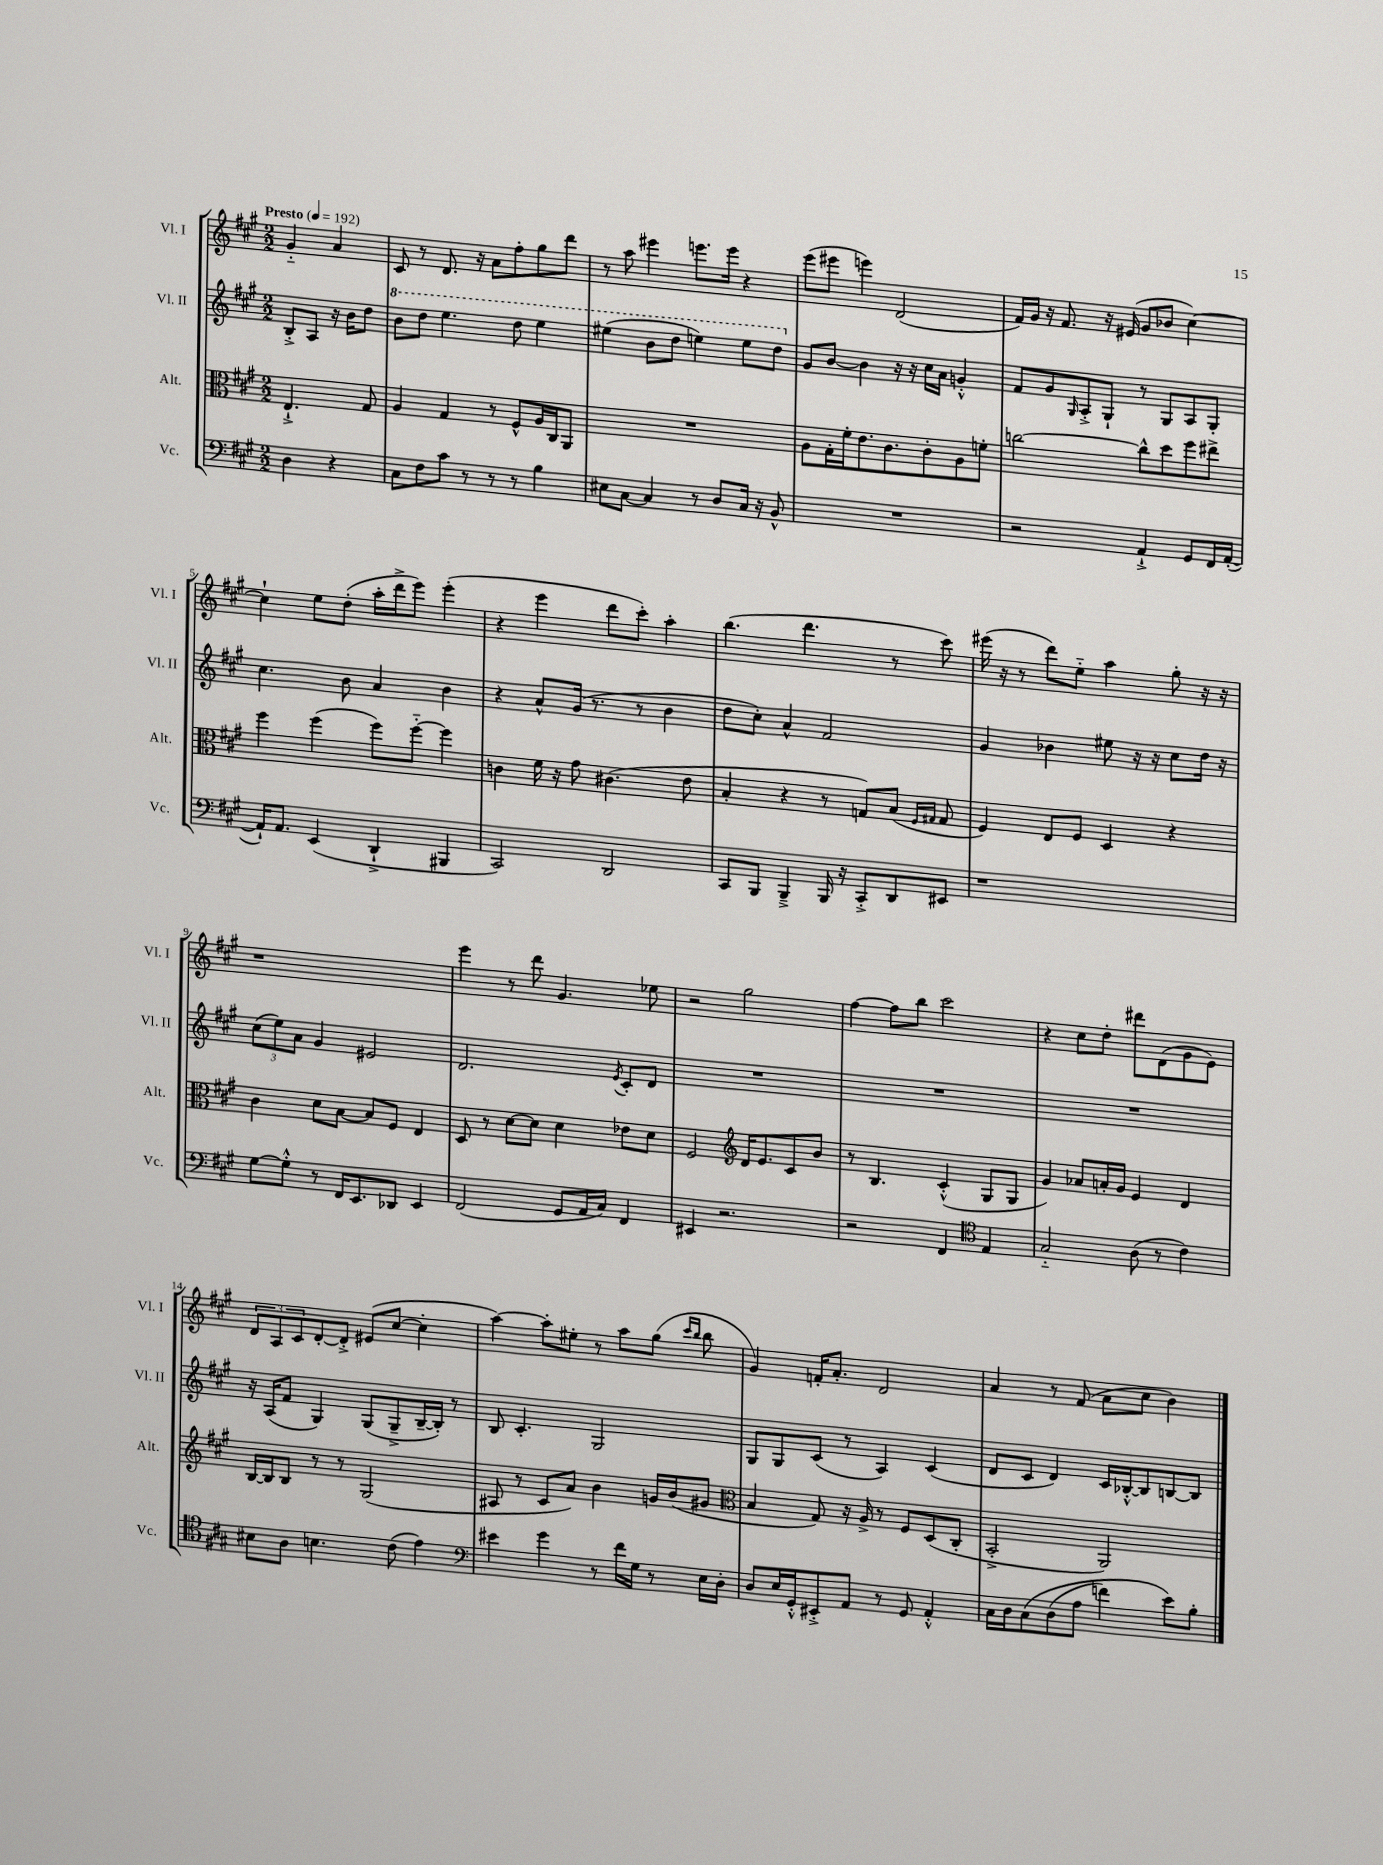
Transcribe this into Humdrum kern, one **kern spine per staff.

**kern	**kern	**kern	**kern
*part4	*part3	*part2	*part1
*staff4	*staff3	*staff2	*staff1
*I"Vc.	*I"Alt.	*I"Vl. II	*I"Vl. I
*I'Vc.	*I'Alt.	*I'Vl. II	*I'Vl. I
*clefF4	*clefC3	*clefG2	*clefG2
*k[f#c#g#]	*k[f#c#g#]	*k[f#c#g#]	*k[f#c#g#]
*M2/2	*M2/2	*M2/2	*M2/2
*MM192	*MM192	*MM192	*MM192
=	=	=	=
!	!	!	!LO:TX:a:B:t=Presto
4D\	4.E`^/	8B'^/L	4g#/
.	.	8A/J	.
4r	.	16r	4a/
.	.	16b\KL	.
.	8G#/	8dd\J	.
=1	=1	=1	=1
*	*	*8va	*
8C#\L	4A/	8bb\L	8c#/
8F#\	.	8ddd\J	8r
8c#\J	4G#/	4.eee\	8.d/
8r	.	.	.
.	.	.	16r
8r	8r	.	8a\L
8r	8F#^^/L	8ddd\	8ff#'\
4B\	16A/L	4eee\	8gg#\
.	16C#/J	.	.
.	8AA/J	.	8ddd\J
=2	=2	=2	=2
8E#X\L	1r	(4eee#X\	8r
[8C#\J	.	.	8aa\
4C#/]	.	8bb\L	4eee#X\
.	.	8ddd\J	.
8r	.	4eeen\)	8.eeen\L
8D/L	.	.	.
.	.	.	16eee\Jk
16C#/Jk	.	8eee\L	4r
16r	.	.	.
8BB^^/	.	8ddd\J	.
=3	=3	=3	=3
*	*	*X8va	*
1r	8A\L	8g#/L	(8eee\L
.	16G#'\L	[8b/J	8eee#X\J
.	16f#'\J	.	.
.	8.e\	4b\]	4eeen\)
.	8.c#\	.	.
.	.	16r	(2d/
.	.	16r	.
.	8c#'\	16cc#\LL	.
.	.	16a\JJ	.
.	8A\	4gn'^^/	.
.	8fn'\J	.	.
=4	=4	=4	=4
2r	[2ccn\	8f#/L	16f#/LL)
.	.	.	16g#/JJ
.	.	8g#/	16r
.	.	.	8.f#/
.	.	16qqG#/	.
.	.	8A'^/	.
.	.	8G#`/J	16r
.	.	.	(16e#X/
4AA`^/	8cc^^\L]	8r	8g#/L
.	8dd\	8G#/L	8b-X/J
8GG#/L	8ff#\	8A/	[4cc#\)
16FF#/L	8ee#X^\J	8G#'/J	.
([16AA'/JJ	.	.	.
!!LO:LB:g=z
=5	=5	=5	=5
16AA`/KL])	4ff#\	4.cc#\	4cc#`\]
8.AA/J	.	.	.
(4EE/	(4ff#\	.	8ee\L
.	.	8b\	(8dd'\J
4DD`^/	8ff#\L)	4a/	16aa'\LL
.	.	.	16ddd^\J
.	[8ff#\J	.	8eee\J)
4BBB#X/	4ff#\]	4b\	(4eee'\
=6	=6	=6	=6
2CC#/)	4cn\	4r	4r
.	16f#\	8a^^/L	4eee\
.	16r	.	.
.	8g#\	(16g#/Jk	.
.	.	8.r	.
2DD/	(4.c#X\	.	8ddd\L
.	.	8r	8ccc#'\J)
.	.	4b\	4aa'\
.	8e\	.	.
=7	=7	=7	=7
8CC#/L	4B'/	8dd\L	(4.bb\
8BBB/J	.	8cc#'\J)	.
4BBB~^/	4r	4a^^/	.
.	.	.	4.ddd\
16BBB/	8r	2f#/	.
16r	.	.	.
8CC#'^/L	8Gn/L)	.	.
8DD/	(8B/J	.	8r
.	16qqF#/LL	.	.
.	16qqG#X/JJ	.	.
8EE#X/J	8G#/	.	8ccc#\)
=8	=8	=8	=8
1r	4F#/)	4g#/	(16eee#X\
.	.	.	16r
.	.	.	8r
.	8E/L	4b-X\	8ddd\L)
.	8F#/J	.	8ee\J
.	4D/	8ee#X\	4aa\
.	.	16r	.
.	.	16r	.
.	4r	8cc#\L	8gg#'\
.	.	16dd\Jk	16r
.	.	16r	16r
!!LO:LB:g=z
=9	=9	=9	=9
[8G#\L	4c#\	(12cc#\L	1r
.	.	12ee\)	.
8G#'^^\J]	.	.	.
.	.	12a\J	.
8r	8d\L	4g#/	.
16FF#/KL	[8B\J	.	.
8.EE/	.	.	.
.	8B/L]	2e#X/	.
8DD-X/J	8F#/J	.	.
4EE/	4E/	.	.
=10	=10	=10	=10
(2FF#/	8D/	2.d/	4eee\
.	8r	.	.
.	[8d\L	.	8r
.	8d\J]	.	8ddd\
8GG#/L	4d\	.	4.g#/
16AA/L	.	.	.
16C#/JJ)	.	.	.
.	.	8qe/	.
4FF#/	8e-X\L	8c#'/L	.
.	8d\J	8d/J	8ee-X\
=11	=11	=11	=11
4EE#X/	2F#/	1r	2r
2.r	.	.	.
*	*clefG2	*	*
.	16d/KL	.	2gg#\
.	8.e/	.	.
.	8c#/	.	.
.	8b/J	.	.
=12	=12	=12	=12
2r	8r	1r	[4ff#\
.	4.B/	.	.
.	.	.	8ff#\L]
.	.	.	8bb\J
4FF#/	(4c#'^^/	.	2ccc#\
*clefC4	*	*	*
4E/	8G#/L	.	.
.	8G#/J	.	.
=13	=13	=13	=13
2G#/	4g#/)	1r	4r
.	8a-X/L	.	8cc#\L
.	16an'/L	.	8dd'\J
.	16g#/JJ	.	.
(8A\	4e/	.	8ddd#X\L
8r	.	.	(8d\
4c#\)	4d/	.	8g#\
.	.	.	8e\J)
!!LO:LB:g=z
=14	=14	=14	=14
8B#X\L	[16B/LL	16r	12d/L
.	16B/J]	(16A/KL	.
.	.	.	12A/
8A\J	8B/J	8f#/J	.
.	.	.	12c#/
4.Bn\	8r	4G#/)	[8d'/
.	8r	.	8d'^/J]
.	(2G#/	(8G#/L	(8e#X/L
(8c#\	.	8G#~^/	[8cc#/J
4e\)	.	[16B~/L	4cc#'\]
.	.	16B'/JJ])	.
.	.	8r	.
=15	=15	=15	=15
*clefF4	*	*	*
4e#X\	8A#X/	8B/	[4aa\)
.	8r	4.c#'/	.
4g#\	8c#/L	.	8aa'\L]
.	8a/J)	.	8ee#X'\J
8r	4b\	2G#/	8r
16f#\LL	.	.	8aa\L
16G#\JJ	.	.	.
8r	16gn/LL	.	(8gg#\J
.	(16b/J	.	.
.	.	.	16qqccc#/LL
.	.	.	16qqbb/JJ
16E\LL	8g#X/J	.	8bb\
16D'\JJ	.	.	.
=16	=16	=16	=16
*	*clefC3	*	*
8D/L	4B/	8G#/L	4g#/)
16E/L	.	8G#/	.
16GG#'^^/J	.	.	.
8EE#X'^/	8G#/)	(8c#/J	16fn'/KL
.	.	.	8.a'/J
8AA/J	16r	8r	.
.	16A^/	.	.
8r	8r	4A/)	2d/
8GG#/	8F#/L	.	.
4AA'^^/	(8D/	(4c#/	.
.	8C#'/J	.	.
=17	=17	=17	=17
16C#\LL	2BB'^/	8d/L	4a/
16D\J	.	.	.
(8C#\	.	8c#/J	.
(8D\	.	4d/)	8r
8A\J	.	.	(8f#/
4fn\)	2AA/)	16c#/LL	8a\L
.	.	[16B-X'^^/J	.
.	.	8B-/]	8cc#\J
8e\L)	.	[8Bn/	4b\)
8B'\J	.	8B/J]	.
==	==	==	==
*-	*-	*-	*-
